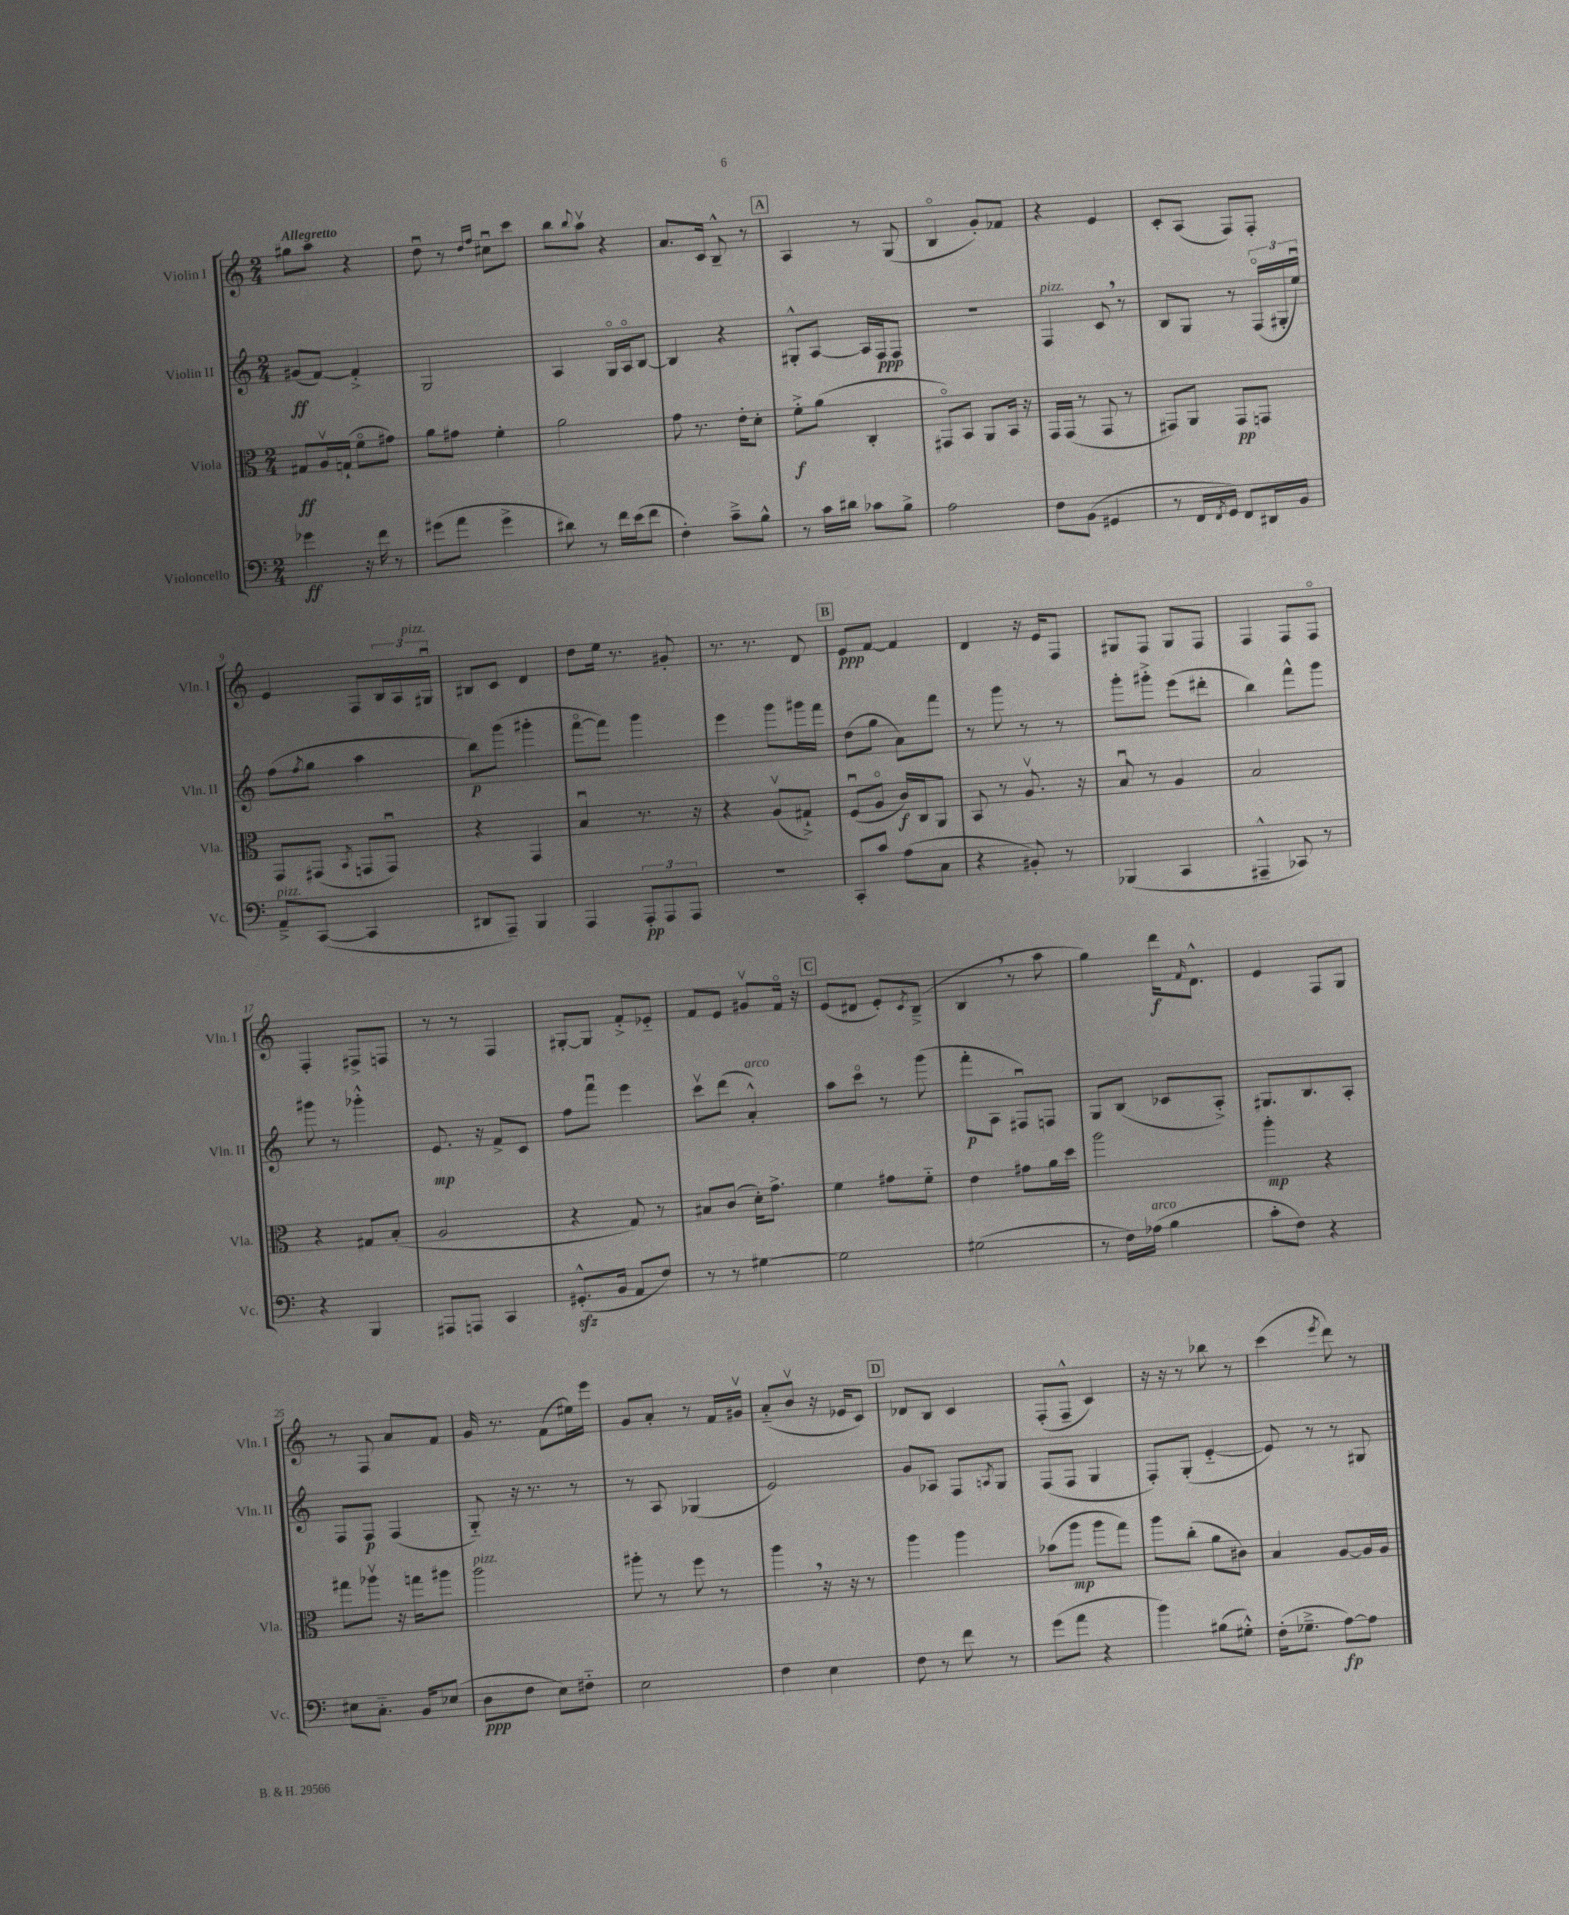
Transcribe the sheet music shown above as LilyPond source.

<<
\new StaffGroup <<
\new Staff = "s0" \with { instrumentName = "Violin I" shortInstrumentName = "Vln. I" } {
    \clef treble \key c \major \numericTimeSignature \time 2/4 \tempo "Allegretto"
    gis''8 a''8 r4 |
    d''8\downbow r8 \grace { d''16 f''16 } cis''8\downbow c'''8 |
    b''8 \appoggiatura { b''8 } a''8\upbow r4 |
    a'8. c'16 b8---^ r8 |
    \mark \markup { \box "A" } a4 r8 g8( |
    b4\flageolet g'8-.) fes'8 |
    r4 e'4 |
    c'8-. a8( f8) f8-. |
    e'4 f8 \tuplet 3/2 { b16 a16 gis16\downbow^\markup { \italic "pizz." } } |
    bis8 c'8 d'4 |
    d''8 e''16 r8. gis'8-. |
    r8. r8. d'8 |
    \mark \markup { \box "B" } e'8\ppp f'8~ f'4 |
    d'4 r16 e'16 f8 |
    gis8 f8 gis8 f8 |
    f4 f8 f8\flageolet |
    f4-. fis8-> f8 |
    r8 r8 f4 |
    gis8~-. gis8 f'8-.-> ees'8-_ |
    f'8 e'8 gis'8\upbow f'16\flageolet r16 |
    \mark \markup { \box "C" } e'8( dis'8 e'8-.) \acciaccatura { c'8 } b8--->( |
    b4 \breathe r8 a''8 |
    g''4) d'''16\f \grace { f'16 } d'8.-^ |
    e'4 f8 g8 |
    r8 f8 a'8 f'8 |
    g'16 r8. f'8( eis''16) e'''16 |
    g'8 a'8-. r8 f'16 gis'16\upbow |
    a'8-_( b'8\upbow r16 ees'16 c'8) |
    \mark \markup { \box "D" } des'8 b8 c'4 |
    f8-.( f8---^ c'4) |
    r16 r16 r8 bes''8 r8 |
    c'''4( \acciaccatura { e'''8 } d'''8) r8 \bar "|." |
}
\new Staff = "s1" \with { instrumentName = "Violin II" shortInstrumentName = "Vln. II" } {
    \clef treble \key c \major \numericTimeSignature \time 2/4
    gis'8\ff( f'8~) f'4-.-> |
    g2 |
    a4 g16\flageolet a16\flageolet b8~ |
    b4 r4 |
    \mark \markup { \box "A" } gis8-.-^ a8~ a16 f16\ppp f8 |
    R2 |
    f4^\markup { \italic "pizz." } c'8 \breathe r8 |
    b8 g8 r8 \tuplet 3/2 { f16\flageolet( gis16-. e''16\downbow) } |
    f''8( \acciaccatura { f''8 } g''8 a''4 |
    b''8\p) g'''8( gis'''4-. |
    f'''8~\flageolet f'''8) g'''4 |
    e'''4 g'''8 gis'''16 f'''16 |
    \mark \markup { \box "B" } d''8( g''8 a'8) f'''8 |
    r8 g'''8 r8 r8 |
    g'''8-. gis'''8-.-> e'''8( dis'''8-. |
    b''4) f'''8-^ g'''8 |
    gis'''8 r8 ges'''4-.-^ |
    e'8.\mp r16 f'8-> c'8 |
    f''8 f'''8\downbow e'''4 |
    c'''8\upbow d'''8( a'4-.-^^\markup { \italic "arco" }) |
    \mark \markup { \box "C" } a''8 c'''8\flageolet r8 g'''8( |
    f'''8-.\p a8 fis8\downbow) f8 |
    g8 b8( ces'8 a8-.->) |
    gis8. b8. a8-. |
    f8 f8\p f4( |
    g8-_) r16 r8. r8 |
    r8 a8 ges4( |
    e'2) |
    \mark \markup { \box "D" } g'8 aes8 f8 \acciaccatura { a8 } g8 |
    f8( f8 g4 |
    f8-.) g8-.( e'4~-_ |
    e'8) r8 r8 gis8 \bar "|." |
}
\new Staff = "s2" \with { instrumentName = "Viola" shortInstrumentName = "Vla." } {
    \clef alto \key c \major \numericTimeSignature \time 2/4
    gis8\ff a16\upbow g16-!( f'8\flageolet gis'8) |
    a'8 gis'8 f'4-. |
    a'2 |
    g'8 r8. e'16-. d'8-. |
    \mark \markup { \box "A" } f'8-.->\f a'8( c4-. |
    gis,8\flageolet) b,8 a,8 b,16 r16 |
    g,16 g,16( r8 g,8 r8 |
    gis,8) a,8 gis,8\pp g,8 |
    g,8 gis,8( \acciaccatura { b,8 } g,8 g,8\downbow) |
    r4 g,4 |
    b4\downbow r8. r16 |
    r4 a8\upbow( gis8-!->) |
    \mark \markup { \box "B" } f8\downbow( a8\flageolet c'16\f) c16 a,8 |
    b,8 r8 a8.\upbow r16 |
    b8\downbow r8 a4 |
    b2 |
    r4 gis8 b8-.( |
    a2 |
    r4 g8) r8 |
    bis8 c'8( d'16-.) g'8.-> |
    \mark \markup { \box "C" } f'4 gis'8 f'8-_ |
    e'4 gis'8 a'16 d''16 |
    a''2 |
    a''4-.\mp r4 |
    gis''8 aes''8\upbow r16 g''16 ais''8 |
    a''2^\markup { \italic "pizz." } |
    ais''8-. r8 f''8 r8 |
    a''4 \breathe r16 r16 r8 |
    \mark \markup { \box "D" } a''4 a''4 |
    bes'8( a''8\mp a''8 g''8) |
    a''8 c''8-.( a'8 cis'8) |
    b4 a8~ a16 a16 \bar "|." |
}
\new Staff = "s3" \with { instrumentName = "Violoncello" shortInstrumentName = "Vc." } {
    \clef bass \key c \major \numericTimeSignature \time 2/4
    ges'4\ff r16 f'16 r8 |
    gis'8( a'8 gis'4-> |
    dis'8) r8 f'16 e'16( f'8 |
    f4-.) c'8---> b8-^ |
    \mark \markup { \box "A" } r8 c'16 dis'16 ces'8 b8-> |
    a2 |
    f8 b,8( gis,4 |
    r8 f,16 \acciaccatura { f,8 } g,16) f,8 dis,16 b,16 |
    a,8--->^\markup { \italic "pizz." } c,8~( c,4 |
    dis,8 a,,8--) b,,4 |
    a,,4 \tuplet 3/2 { a,,8-.\pp a,,8 a,,8 } |
    R2 |
    \mark \markup { \box "B" } c,8-. c'8 a8( c8 |
    r4 bis,8-.) r8 |
    bes,,4( c,4 |
    ais,,4---^ ces,8) r8 |
    r4 b,,4 |
    ais,,8 a,,8 c,4 |
    gis,8.-.-^\sfz( b,16 a,8 f8) |
    r8 r8 gis4~ |
    \mark \markup { \box "C" } gis2 |
    gis2( |
    r8 f16) aes16^\markup { \italic "arco" }( b4 |
    c'8-. f8) r4 |
    eis8 c8.-_ b,16 ees8( |
    d8\ppp f8 e8) fis8-_ |
    e2 |
    f4 e4 |
    \mark \markup { \box "D" } f8 r8 f'8 r8 |
    g'8( a'8 r4 |
    b'4) bis8( gis8-.-^) |
    f16-.( ges8.---> a8~\fp) a8 \bar "|." |
}
>>
>>
